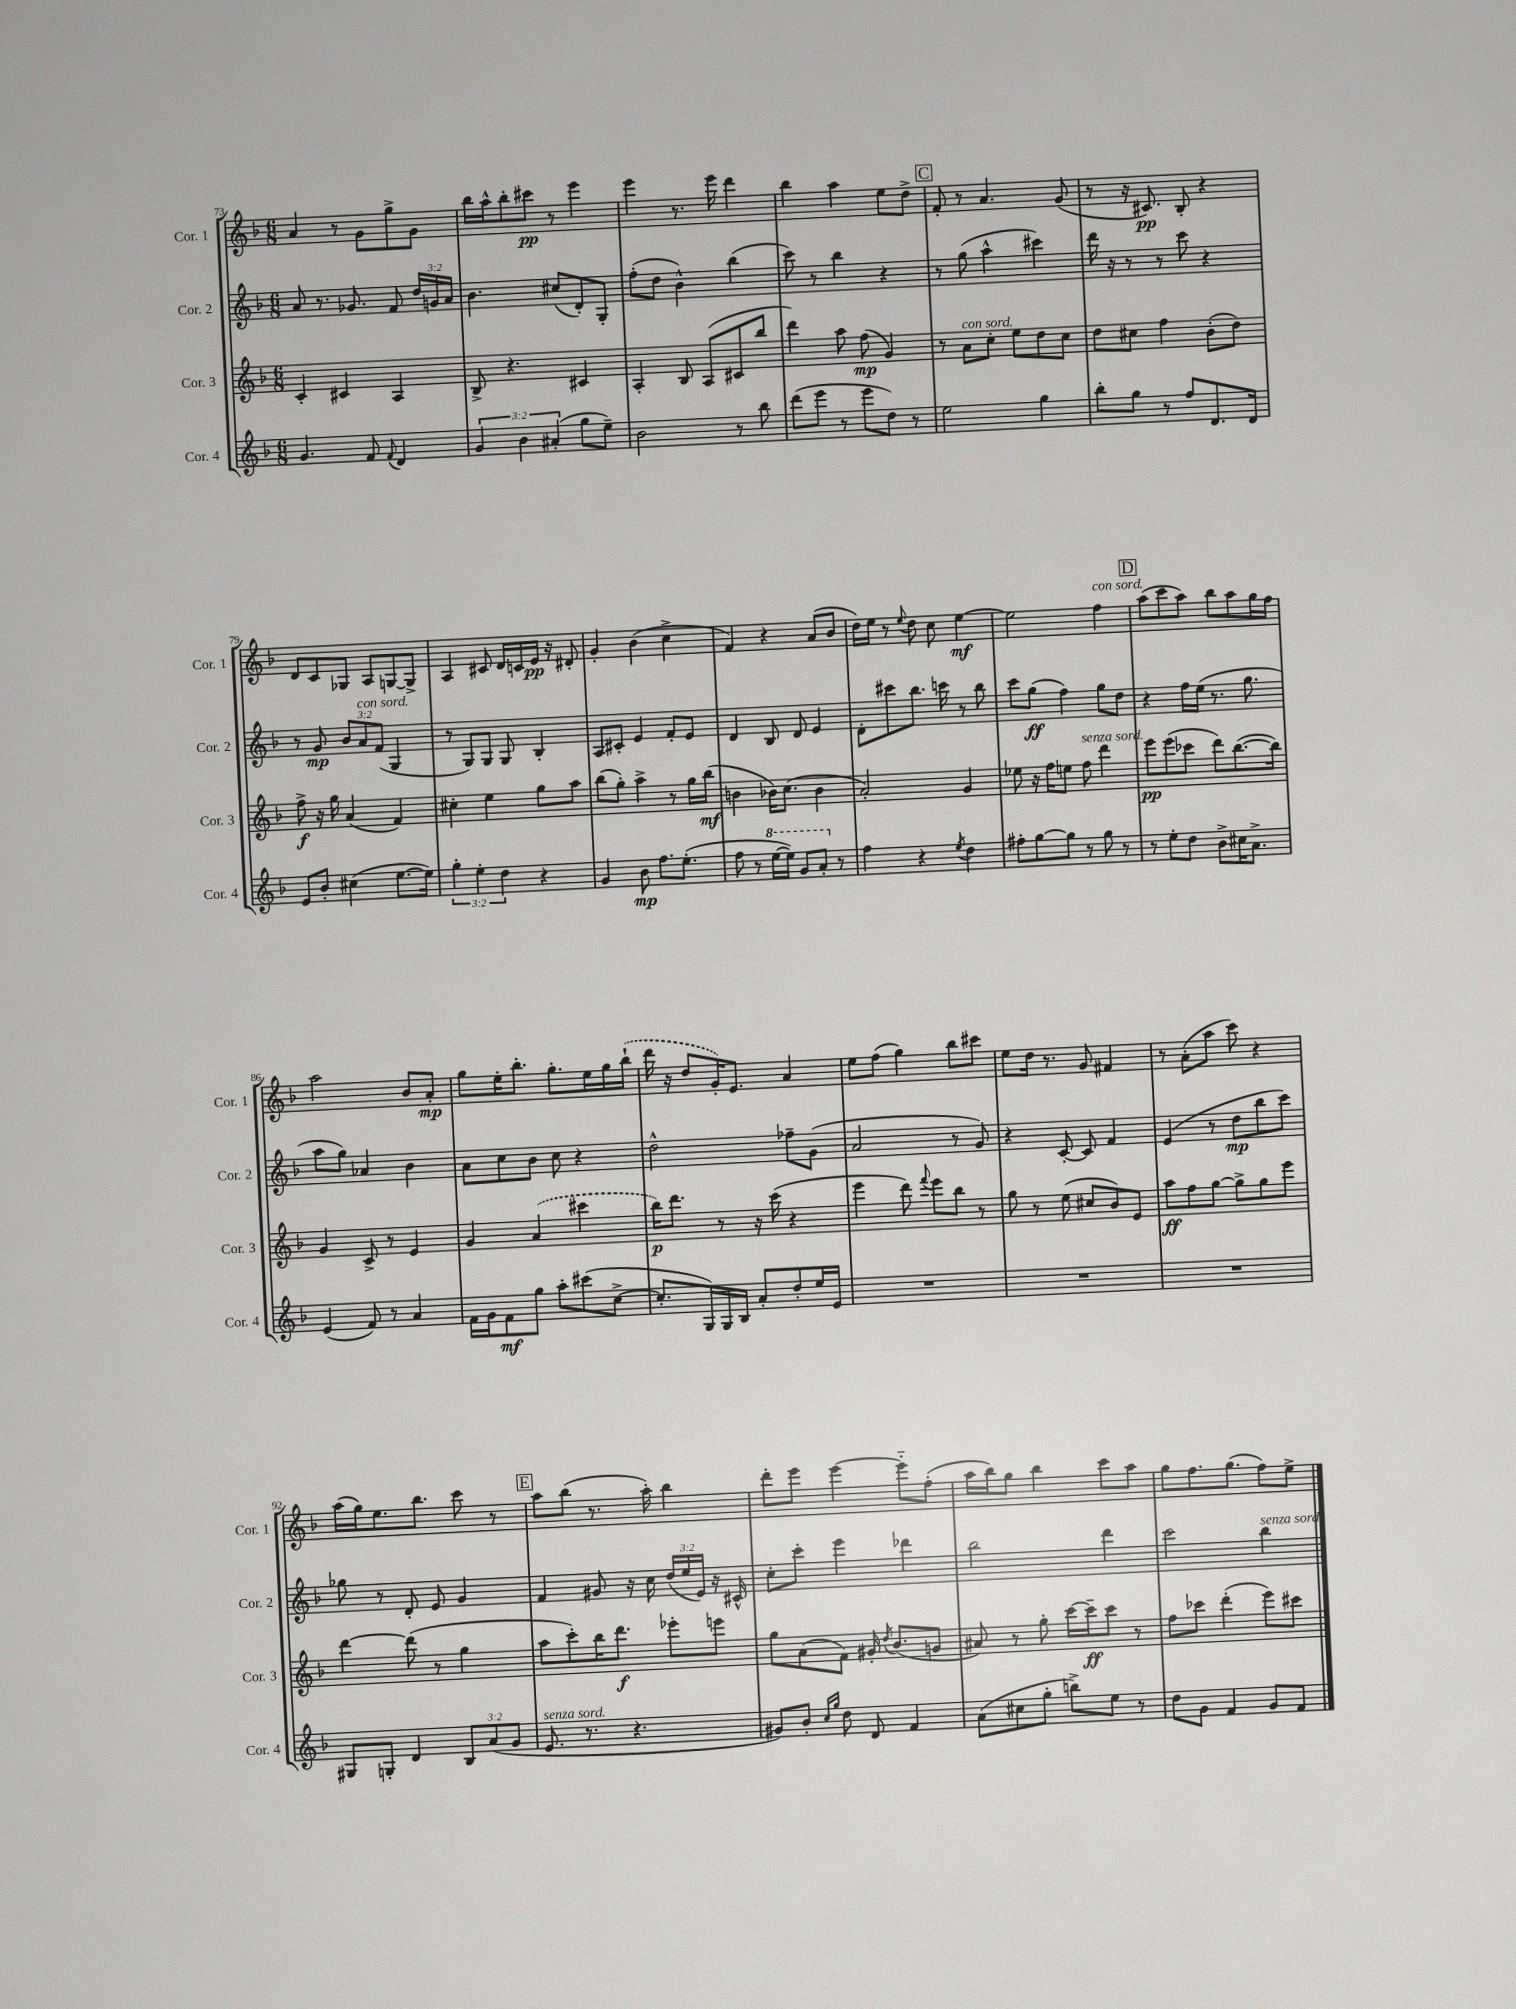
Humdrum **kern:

**kern	**dynam	**kern	**dynam	**kern	**dynam	**kern	**dynam
*part4	*part4	*part3	*part3	*part2	*part2	*part1	*part1
*staff4	*staff4	*staff3	*staff3	*staff2	*staff2	*staff1	*staff1
*I"Cor. 4	*	*I"Cor. 3	*	*I"Cor. 2	*	*I"Cor. 1	*
*I'Cor. 4	*	*I'Cor. 3	*	*I'Cor. 2	*	*I'Cor. 1	*
*clefG2	*	*clefG2	*	*clefG2	*	*clefG2	*
*k[b-]	*	*k[b-]	*	*k[b-]	*	*k[b-]	*
*M6/8	*	*M6/8	*	*M6/8	*	*M6/8	*
=73	=73	=73	=73	=73	=73	=73	=73
4.g/	.	4c'/	.	8a/	.	4a/	.
.	.	.	.	8.r	.	.	.
.	.	4c#X/	.	.	.	8r	.
.	.	.	.	8.g-X/	.	.	.
8f/	.	.	.	.	.	8g\L	.
8qqf/	.	.	.	.	.	.	.
4d/	.	4A/	.	8f/	.	8gg^\	.
.	.	.	.	24dd/LL	.	8g\J	.
.	.	.	.	24gn/	.	.	.
.	.	.	.	24a/JJ	.	.	.
=74	=74	=74	=74	=74	=74	=74	=74
6g/	.	8B-^/	.	4.b-\	.	16bb-\LL	.
.	.	.	.	.	.	16aa^^\J	.
.	.	4.r	.	.	.	8bb-'\	.
6b-\	.	.	.	.	.	.	.
.	.	.	.	.	.	8ccc#X\J	pp
(6a#X'/	.	.	.	.	.	.	.
.	.	.	.	(8cc#X/L	.	8r	.
8gg\L	.	4c#X/	.	8d'/)	.	4eee\	.
8ee~\J)	.	.	.	8G'/J	.	.	.
=75	=75	=75	=75	=75	=75	=75	=75
2b-\	.	4A'/	.	(8ff'\L	.	4eee\	.
.	.	.	.	8dd\J	.	.	.
.	.	8B-/	.	4b-^^\)	.	8.r	.
.	.	(8A/L	.	.	.	.	.
.	.	.	.	.	.	16eee\	.
8r	.	8c#X/	.	(4bb-\	.	4ddd\	.
8bb-\	.	8bb-/J	.	.	.	.	.
=76	=76	=76	=76	=76	=76	=76	=76
(8ddd\L	.	4ddd\)	.	8ccc\)	.	4bb-\	.
8eee\J	.	.	.	8r	.	.	.
8r	.	8aa\	.	4bb-\	.	4aa\	.
8eee\L	.	(8ff\	mp	.	.	.	.
8dd\J)	.	4g/)	.	4r	.	8ee\L	.
8r	.	.	.	.	.	8dd^\J	.
!!LO:REH:place=s1:t=C
=77	=77	=77	=77	=77	=77	=77	=77
2ee\	.	8r	.	8r	.	8f'/	.
!	!	!LO:TX:a:i:t=con sord.	!	!	!	!	!
.	.	8a\L	.	(8gg\	.	8r	.
.	.	8cc'\J	.	4aa^^\	.	4.a/	.
.	.	8ee\L	.	.	.	.	.
4gg\	.	8dd\	.	4ccc#X\)	.	.	.
.	.	8cc\J	.	.	.	(8g/	.
=78	=78	=78	=78	=78	=78	=78	=78
8bb-'\L	.	8dd\L	.	16ddd\	.	8r	.
.	.	.	.	16r	.	.	.
8gg\J	.	8cc#X\J	.	8r	.	16r	.
.	.	.	.	.	.	8.c#X/)	pp
8r	.	4ff\	.	8r	.	.	.
8ff/L	.	.	.	8ccc\	.	8B-'/	.
8.d/	.	(8b-'\L	.	4r	.	4r	.
.	.	8dd\J)	.	.	.	.	.
16d/Jk	.	.	.	.	.	.	.
!!LO:LB:g=z
=79	=79	=79	=79	=79	=79	=79	=79
8e/L	.	8ff^\	f	8r	.	8d/L	.
8b-'/J	.	16r	.	8g/	mp	8c/	.
.	.	16gg\	.	.	.	.	.
(4cc#X\	.	(4a/	.	12b-/L	.	8G-X/J	.
!	!	!	!	!LO:TX:a:i:t=con sord.	!	!	!
.	.	.	.	12a/	.	.	.
.	.	.	.	.	.	8A/L	.
.	.	.	.	(12f/J	.	.	.
[8.ee\L	.	4f/)	.	4G/	.	[8Gn/	.
.	.	.	.	.	.	8G^/J]	.
16ee\Jk])	.	.	.	.	.	.	.
=80	=80	=80	=80	=80	=80	=80	=80
6gg'\	.	4cc#X'\	.	8r	.	4A/	.
.	.	.	.	8G/L)	.	.	.
6ee'\	.	.	.	.	.	.	.
.	.	4ee\	.	8G/J	.	8c#X/	.
6dd\	.	.	.	.	.	.	.
.	.	.	.	8G/	.	16d/LL	.
.	.	.	.	.	.	16cn/	.
4r	.	8gg\L	.	4B-'/	.	16e/JJ	pp
.	.	.	.	.	.	16r	.
.	.	8aa\J	.	.	.	8d#X'/	.
=81	=81	=81	=81	=81	=81	=81	=81
4g/	.	(8bb-\L	.	8A/L	.	4g'/	.
.	.	8gg'\J)	.	8c#X'/J	.	.	.
8b-\	mp	4aa^\	.	4e/	.	(4b-\	.
8.ff\L	.	.	.	.	.	.	.
.	.	8r	.	8f'/L	.	4cc^\	.
(8.ee'\J	.	.	.	.	.	.	.
.	.	16gg\LL	.	8e/J	.	.	.
.	.	(16bb-\JJ	mf	.	.	.	.
=82	=82	=82	=82	=82	=82	=82	=82
8ff\	.	4bn\	.	4d/	.	4f/)	.
8r	.	.	.	.	.	.	.
*8va	*	*	*	*	*	*	*
[16eee\LL	.	16b-X\KL)	.	8B-/	.	4r	.
16eee\JJ])	.	(8.cc\J	.	.	.	.	.
8gg/L	.	.	.	8d/	.	.	.
8aa'/J	.	4b-\	.	4e/	.	(8a/L	.
*X8va	*	*	*	*	*	*	*
8r	.	.	.	.	.	8b-/J	.
=83	=83	=83	=83	=83	=83	=83	=83
4ff\	.	2a'/)	.	8d'\L	.	16dd\LL)	.
.	.	.	.	.	.	16ee\JJ	.
.	.	.	.	8ccc#X\	.	8r	.
.	.	.	.	.	.	8qqee/	.
4r	.	.	.	8.bb-\J	.	8dd\	.
.	.	.	.	.	.	8cc\	.
.	.	.	.	16cccn\	.	.	.
8qee/	.	.	.	.	.	.	.
4dd\	.	4g/	.	8r	.	[4ee\	mf
.	.	.	.	8bb-\	.	.	.
=84	=84	=84	=84	=84	=84	=84	=84
8ff#X'\L	.	8ee-X\	.	8ccc\L	.	2ee\]	.
[8gg\	.	16r	.	(8gg\J	ff	.	.
.	.	16ff\KL	.	.	.	.	.
8gg\J]	.	8een\J	.	4ff\)	.	.	.
!	!	!LO:TX:a:i:t=senza sord.	!	!	!	!	!
8r	.	8ff\	.	.	.	.	.
!	!	!	!	!	!	!LO:TX:a:i:t=con sord.	!
8gg\	.	4ddd\	.	8gg\L	.	4ff\	.
8r	.	.	.	8dd\J	.	.	.
!!LO:REH:place=s1:t=D
=85	=85	=85	=85	=85	=85	=85	=85
8r	.	8eee\L	pp	4r	.	(8aa\L	.
8ee'\L	.	(8eee\	.	.	.	8ccc\	.
8dd\J	.	8ccc-X\J	.	16ff\LL	.	8aa\J)	.
.	.	.	.	(16ee\JJ	.	.	.
8b-^\L	.	8ddd\L)	.	8.r	.	8bb-\L	.
16cc#X\K	.	([8.bb-\	.	.	.	8aa\	.
8.a^\J	.	.	.	8.gg\	.	.	.
.	.	.	.	.	.	16gg\L	.
.	.	16bb-\Jk])	.	.	.	16ff\JJ	.
!!LO:LB:g=z
=86	=86	=86	=86	=86	=86	=86	=86
(4e/	.	4g/	.	8aa\L	.	2aa\	.
.	.	.	.	8gg\J)	.	.	.
8f/)	.	8c^/	.	4a-X/	.	.	.
8r	.	8r	.	.	.	.	.
4a/	.	4e/	.	4b-\	.	8b-/L	.
.	.	.	.	.	.	8a'/J	mp
=87	=87	=87	=87	=87	=87	=87	=87
16f\LL	.	4g/	.	8a\L	.	8gg\L	.
16g\J	.	.	.	.	.	.	.
8f\	mf	.	.	8cc\	.	16ee'\K	.
.	.	.	.	.	.	8.bb-'\J	.
8gg\J	.	(4a/	.	8b-\J	.	.	.
8aa'\L	.	.	.	8cc\	.	8.gg'\L	.
(8ccc#X\	.	4ccc#X\	.	4r	.	.	.
.	.	.	.	.	.	16ee\L	.
[8cc^\J	.	.	.	.	.	16gg\	.
.	.	.	.	.	.	(16bb-`\JJ	.
=88	=88	=88	=88	=88	=88	=88	=88
8.cc'/L]	.	16bb-\KL)	p	2dd^^\	.	16ddd\	.
.	.	8.ddd\J	.	.	.	16r	.
.	.	.	.	.	.	8dd/L	.
16G/L)	.	.	.	.	.	.	.
16G/	.	8r	.	.	.	16g'/K)	.
16B-/JJ	.	.	.	.	.	8.e/J	.
8a'/L	.	16r	.	.	.	.	.
.	.	(16ccc\	.	.	.	.	.
8dd'/	.	4r	.	8ff-X~\L	.	4a/	.
16ee/L	.	.	.	(8g\J	.	.	.
16e/JJ	.	.	.	.	.	.	.
=89	=89	=89	=89	=89	=89	=89	=89
2.r	.	4eee\	.	2a/	.	8ee\L	.
.	.	.	.	.	.	(8ff\J	.
.	.	8ddd\)	.	.	.	4gg\)	.
.	.	8qqfff/	.	.	.	.	.
.	.	8eee\L	.	.	.	.	.
.	.	8bb-\J	.	8r	.	8bb-\L	.
.	.	8r	.	8g/)	.	8ccc#X\J	.
=90	=90	=90	=90	=90	=90	=90	=90
2.r	.	8gg\	.	4r	.	8ee\L	.
.	.	8r	.	.	.	16dd\Jk	.
.	.	.	.	.	.	8.r	.
.	.	(8ee\	.	[8c'/	.	.	.
.	.	8cc#X/L	.	8c/]	.	8g/	.
.	.	8b-/)	.	4f/	.	4f#X/	.
.	.	8e/J	.	.	.	.	.
=91	=91	=91	=91	=91	=91	=91	=91
2.r	.	8aa\L	ff	(4e/	.	8r	.
.	.	8ff\	.	.	.	(8a'\L	.
.	.	[8gg\J	.	8r	.	8aa\J	.
.	.	8gg^\L]	.	8dd\L	mp	8ccc\)	.
.	.	8gg\	.	8bb-\	.	4r	.
.	.	8eee\J	.	8ccc\J)	.	.	.
!!LO:LB:g=z
=92	=92	=92	=92	=92	=92	=92	=92
8G#X/L	.	[4ddd\	.	8gg-X\	.	(16aa\LL	.
.	.	.	.	.	.	16gg\J)	.
8Gn'/J	.	.	.	8r	.	8.ee\	.
4d/	.	(8ddd\]	.	8d'/	.	.	.
.	.	.	.	.	.	8.bb-\J	.
.	.	8r	.	8e/	.	.	.
12B-/L	.	4gg\	.	4g/	.	8ccc\	.
(12a/	.	.	.	.	.	.	.
.	.	.	.	.	.	8r	.
12g/J	.	.	.	.	.	.	.
!!LO:REH:place=s1:t=E
=93	=93	=93	=93	=93	=93	=93	=93
!LO:TX:a:i:t=senza sord.	!	!	!	!	!	!	!
8.e/	.	8aa\L	.	4f/	.	8aa\L	.
.	.	8ccc'\)	.	.	.	(8bb-\J	.
8.r	.	.	.	.	.	.	.
.	.	16bb-\K	.	8g#X/	.	8.r	.
.	.	8.ddd\J	f	.	.	.	.
4.r	.	.	.	16r	.	.	.
.	.	.	.	16cc\	.	16aa'\)	.
.	.	8eee-X'\L	.	(24dd/LL	.	4bb-\	.
.	.	.	.	24ee/	.	.	.
.	.	.	.	24e/JJ)	.	.	.
.	.	8eeen\J	.	16r	.	.	.
.	.	.	.	16c#X^^/	.	.	.
=94	=94	=94	=94	=94	=94	=94	=94
8g#X/L)	.	8gg\L	.	8cc'\L	.	8ddd'\L	.
8b-'/J	.	(8a\	.	8ccc'\J	.	8eee\J	.
16qqcc/LL	.	.	.	.	.	.	.
16qqgg/JJ	.	.	.	.	.	.	.
8dd\	.	8f\J)	.	4eee\	.	[4eee\	.
8d/	.	16g#X'/	.	.	.	.	.
.	.	8qdd/	.	.	.	.	.
.	.	(8.b-/L	.	.	.	.	.
4f/	.	.	.	4ddd-X\	.	8eee\L]	.
.	.	8gn/J	.	.	.	(8ff'\J	.
=95	=95	=95	=95	=95	=95	=95	=95
(8a\L	.	8a#X/)	.	2bb-\	.	16aa\LL	.
.	.	.	.	.	.	16bb-\J)	.
8cc#X\	.	8r	.	.	.	8gg\J	.
8gg'\J	.	8gg'\	.	.	.	4bb-\	.
8bbn^\L)	.	[16ccc\LL	.	.	.	.	.
.	.	16ccc~\J]	ff	.	.	.	.
8ee\J	.	8ccc\J	.	4ddd\	.	8ccc\L	.
8r	.	8r	.	.	.	8aa\J	.
=96	=96	=96	=96	=96	=96	=96	=96
8dd\L	.	8ff\L	.	2ccc\	.	8gg\L	.
8g\J	.	8ccc-X\J	.	.	.	8.ff\	.
4f/	.	(4ddd'\	.	.	.	.	.
.	.	.	.	.	.	(8.gg\J	.
!	!	!	!	!LO:TX:a:i:t=senza sord.	!	!	!
8g/L	.	8eee\L)	.	4bb-\	.	8ff\L)	.
8f/J	.	8ccc#X\J	.	.	.	8ee^\J	.
==	==	==	==	==	==	==	==
*-	*-	*-	*-	*-	*-	*-	*-
